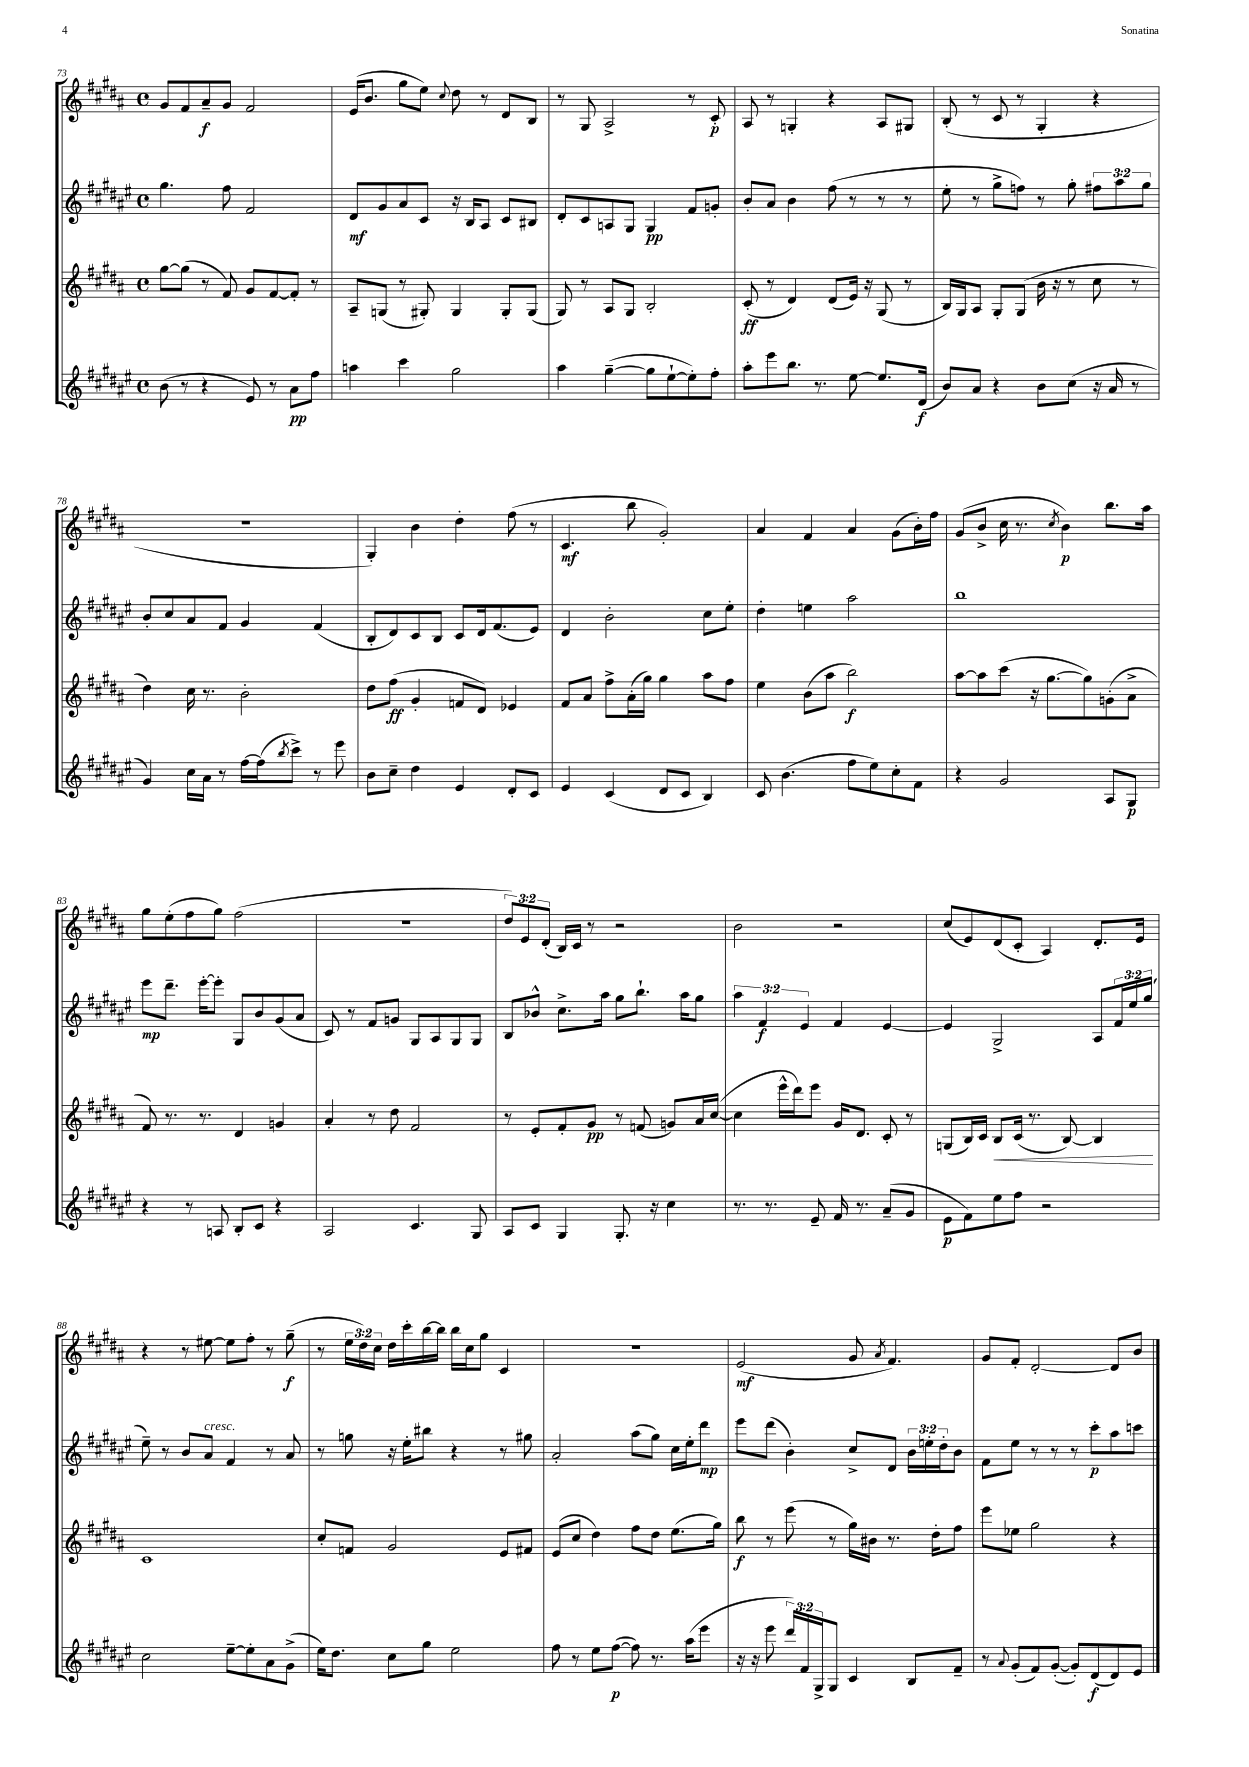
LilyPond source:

<<
\new StaffGroup <<
\new Staff = "s0" {
    \clef treble \key b \major \defaultTimeSignature \time 4/4 \override Staff.TupletNumber.text = #tuplet-number::calc-fraction-text
    gis'8 fis'8 ais'8--\f gis'8 fis'2 |
    e'16( b'8. gis''8 e''8) \appoggiatura { cis''8 } dis''8 r8 dis'8 b8 |
    r8 gis8 ais2-> r8 cis'8-.\p |
    ais8 r8 g4-. r4 ais8 gis8 |
    b8-.( r8 cis'8 r8 gis4-. r4 |
    R1 |
    gis4-.) b'4 dis''4-. fis''8( r8 |
    cis'4.\mf b''8 gis'2-.) |
    ais'4 fis'4 ais'4 gis'8( b'16-.) fis''16 |
    gis'8( b'8-> cis''16 r8. \acciaccatura { cis''8 } b'4\p) b''8. ais''16 |
    gis''8 e''8-.( fis''8 gis''8) fis''2( |
    R1 |
    \tuplet 3/2 { dis''8) e'8 dis'8-.( } b16) cis'16 r8 r2 |
    b'2 r2 |
    cis''8( e'8) dis'8( cis'8-. ais4) dis'8.-. e'16 |
    r4 r8 eis''8~ eis''8 fis''8-. r8 gis''8--\f( |
    r8 \tuplet 3/2 { e''16 dis''16) cis''16 } dis''16 cis'''16-. b''16~ b''16 b''16 cis''16 gis''8 cis'4 |
    R1 |
    e'2\mf( gis'8 \acciaccatura { ais'8 } fis'4.) |
    gis'8 fis'8-. dis'2~-. dis'8 b'8 \bar "|." |
}
\new Staff = "s1" {
    \clef treble \key fis \major \defaultTimeSignature \time 4/4 \override Staff.TupletNumber.text = #tuplet-number::calc-fraction-text
    gis''4. fis''8 fis'2 |
    dis'8\mf gis'8 ais'8 cis'8 r16 b16 ais8 cis'8 bis8 |
    dis'8-. cis'8 a8 gis8 gis4\pp fis'8 g'8-. |
    b'8-. ais'8 b'4 fis''8( r8 r8 r8 |
    eis''8-. r8 gis''8-> f''8) r8 gis''8-. \tuplet 3/2 { fis''8 ais''8 gis''8 } |
    b'8-. cis''8 ais'8 fis'8 gis'4 fis'4( |
    b8-. dis'8) cis'8 b8 cis'8 dis'16 fis'8.( eis'8) |
    dis'4 b'2-. cis''8 eis''8-. |
    dis''4-. e''4 ais''2 |
    b''1 |
    eis'''8\mp dis'''8.-- eis'''16~-. eis'''8-. gis8 b'8 gis'8( ais'8 |
    cis'8) r8 fis'8 g'8 gis8 ais8 gis8 gis8 |
    b8 bes'8-^ cis''8.-> ais''16 gis''8 b''8.-! ais''16 gis''8 |
    \tuplet 3/2 { ais''4 fis'4\f eis'4 } fis'4 eis'4~ |
    eis'4 gis2-> ais8 \tuplet 3/2 { fis'16 eis''16 gis''16( } |
    eis''8--) r8 b'8 ais'8^\markup { \italic "cresc." } fis'4 r8 ais'8 |
    r8 g''8 r16 eis''16-. bis''8 r4 r8 gis''8 |
    ais'2-. ais''8( gis''8) cis''16 eis''16-. dis'''8\mp |
    eis'''8 dis'''8( b'4-.) cis''8-> dis'8 \tuplet 3/2 { b'16 e''16-. dis''16-. } b'8 |
    fis'8 eis''8 r8 r8 r8 cis'''8-.\p ais''8 c'''8 \bar "|." |
}
\new Staff = "s2" {
    \clef treble \key b \major \defaultTimeSignature \time 4/4
    gis''8~ gis''8( r8 fis'8) gis'8 fis'8~ fis'8-. r8 |
    ais8-- g8( r8 gis8-.) gis4 gis8-. gis8( |
    gis8) r8 ais8 gis8 b2-. |
    cis'8-.\ff( r8 dis'4) dis'8( e'16) r16 gis8( r8 |
    b16) gis16 ais8 gis8-. gis8( b'16 r16 r8 cis''8 r8 |
    dis''4) cis''16 r8. b'2-. |
    dis''8 fis''8\ff( gis'4-. f'8 dis'8) ees'4 |
    fis'8 ais'8 fis''8-> ais'16-.( gis''16) gis''4 ais''8 fis''8 |
    e''4 b'8( ais''8 b''2\f) |
    ais''8~ ais''8 cis'''8( r16 gis''8.~ gis''8) g'8-.( ais'8-> |
    fis'8) r8. r8. dis'4 g'4 |
    ais'4-. r8 dis''8 fis'2 |
    r8 e'8-. fis'8-. gis'8\pp r8 f'8( g'8) ais'16 cis''16~( |
    cis''4 e'''16-^ dis'''16) e'''8 gis'16 dis'8. cis'8-. r8 |
    g8( b16) cis'16 b8\< cis'16( r8. b8~) b4\! |
    cis'1 |
    cis''8-. f'8 gis'2 e'8 fis'8 |
    e'8( cis''8 dis''4) fis''8 dis''8 e''8.( gis''16) |
    b''8\f r8 e'''8( r8 gis''16) bis'16 r8. dis''16-. fis''8 |
    e'''8 ees''8 gis''2 r4 \bar "|." |
}
\new Staff = "s3" {
    \clef treble \key fis \major \defaultTimeSignature \time 4/4 \override Staff.TupletNumber.text = #tuplet-number::calc-fraction-text
    b'8( r8 r4 eis'8) r8 ais'8\pp fis''8 |
    a''4 cis'''4 gis''2 |
    ais''4 gis''4~--( gis''8 eis''8~-! eis''8-.) fis''8-. |
    ais''8-. eis'''8 b''8. r8. eis''8~ eis''8. dis'16\f( |
    b'8) ais'8 r4 b'8 cis''8( r16 ais'16 r8 |
    gis'4) cis''16 ais'16 r8 fis''16~ fis''16( \acciaccatura { b''8 } cis'''8->) r8 eis'''8 |
    b'8 cis''8-- dis''4 eis'4 dis'8-. cis'8 |
    eis'4 cis'4( dis'8 cis'8 b4) |
    cis'8 b'4.( fis''8 eis''8) cis''8-. fis'8 |
    r4 gis'2 ais8 gis8\p |
    r4 r8 a8 b8-. cis'8 r4 |
    ais2 cis'4. gis8 |
    ais8 cis'8 gis4 gis8.-. r16 cis''4 |
    r8. r8. eis'8-- fis'16 r8. ais'8--( gis'8 |
    eis'8\p fis'8) eis''8 fis''8 r2 |
    cis''2 eis''8~-- eis''8-. ais'8 gis'8->( |
    eis''16) dis''8. cis''8 gis''8 eis''2 |
    fis''8 r8 eis''8 fis''8~\p( fis''8) r8. ais''16( eis'''8 |
    r16 r16 eis'''8 \tuplet 3/2 { dis'''16) fis'16 gis16-> } gis8 cis'4 b8 fis'8-- |
    r8 \appoggiatura { ais'8 } gis'8-.( fis'8) gis'8~-.( gis'8-.) dis'8\f( dis'8) eis'8 \bar "|." |
}
>>
>>
\layout { \context { \Score currentBarNumber = #73 } }
